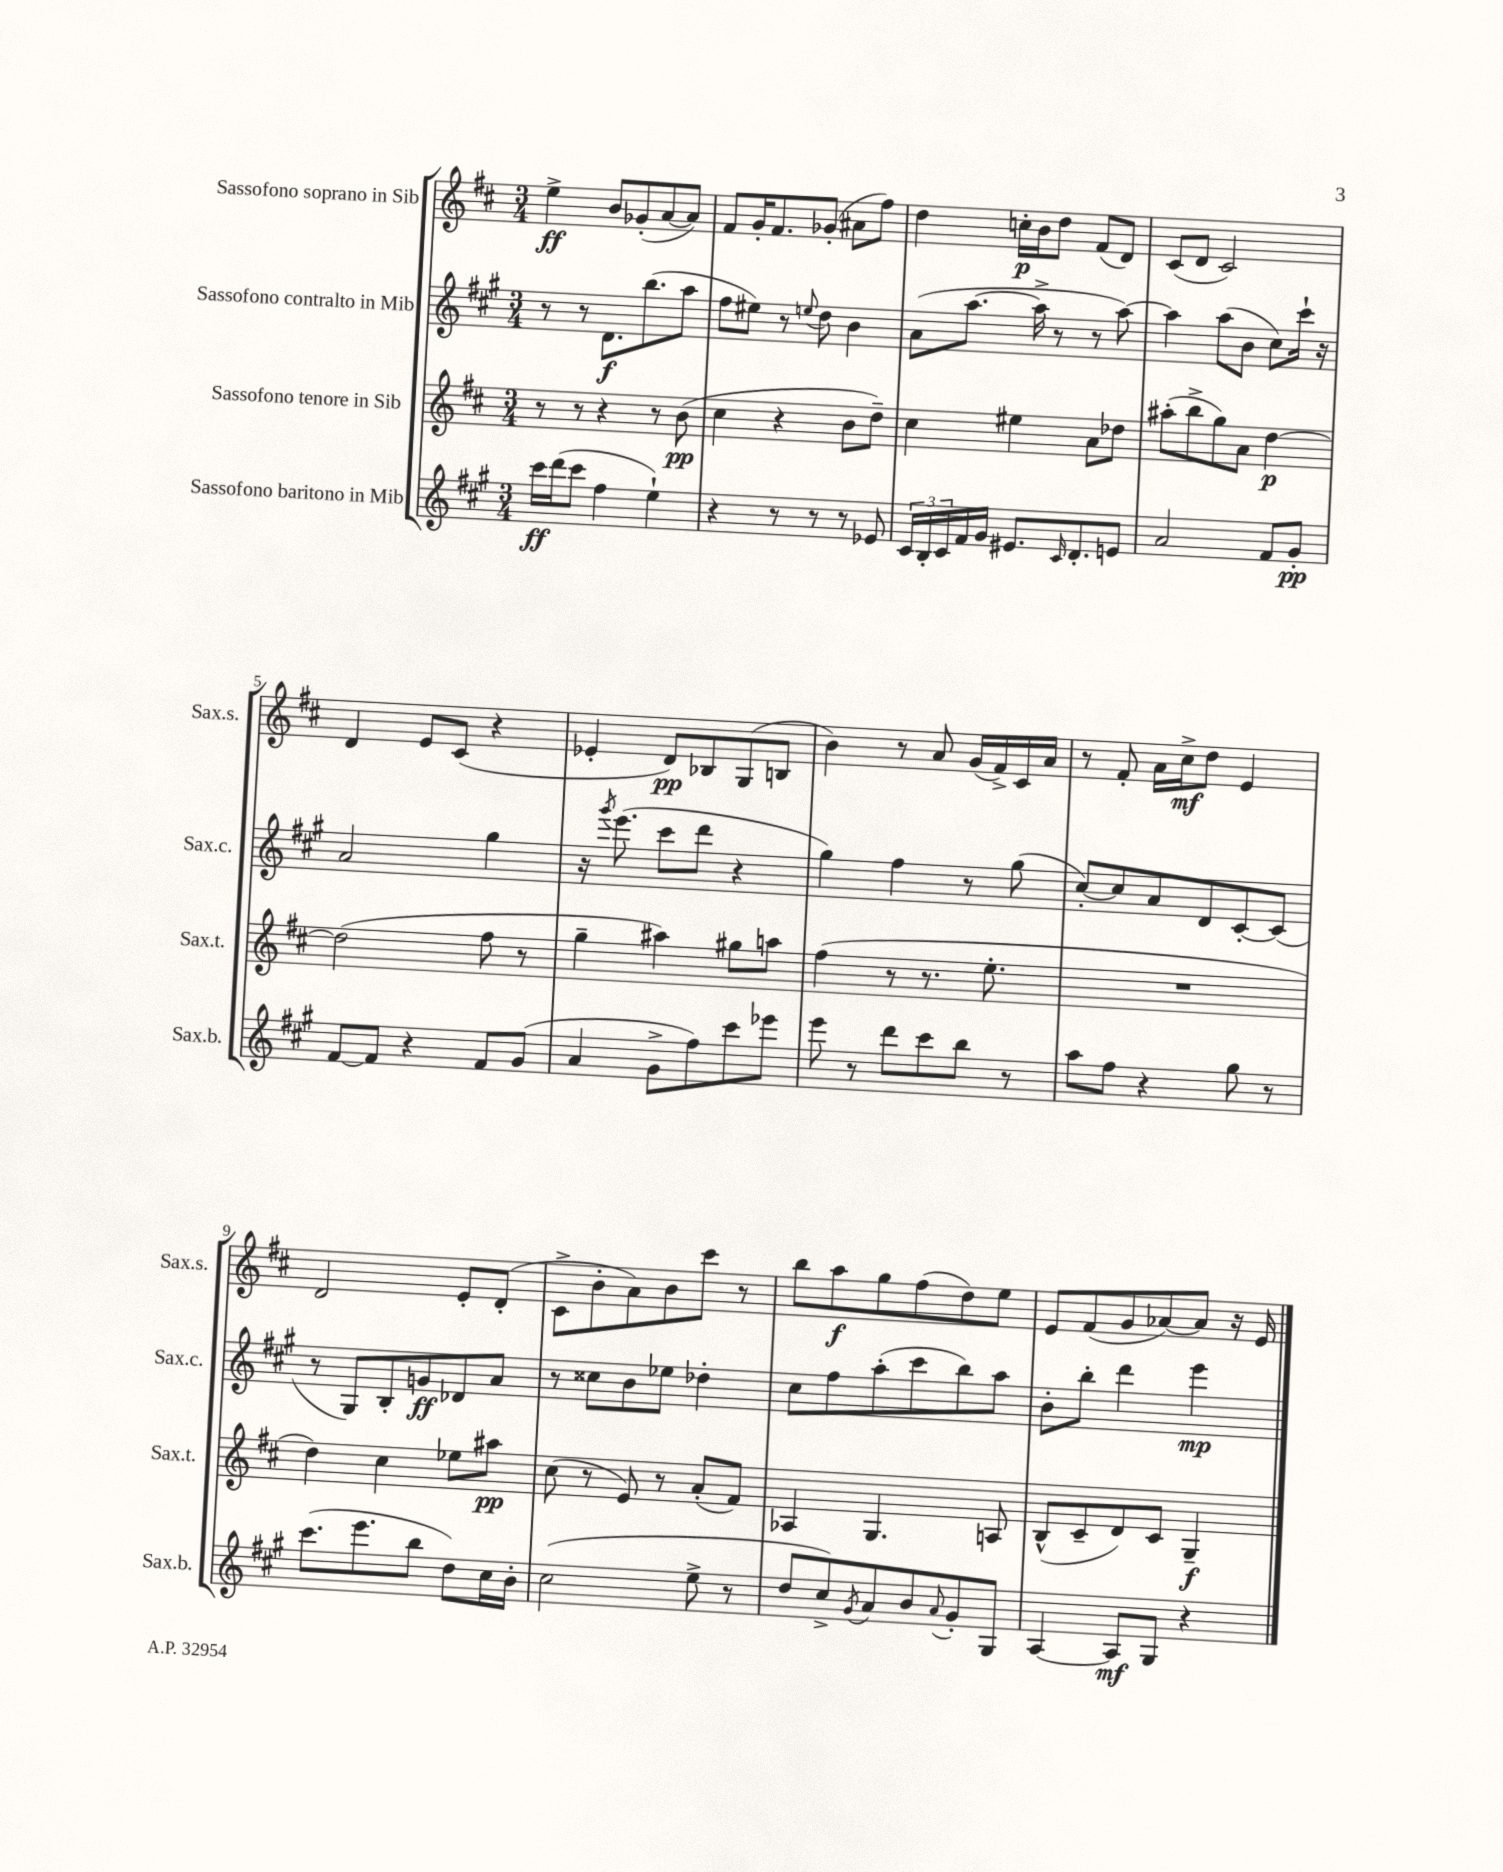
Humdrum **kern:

**kern	**kern	**kern	**kern
*staff4	*staff3	*staff2	*staff1
*clefG2	*clefG2	*clefG2	*clefG2
*k[f#c#g#]	*k[f#c#]	*k[f#c#g#]	*k[f#c#]
*M3/4	*M3/4	*M3/4	*M3/4
16ccc#	8r	8r	4ee^
(16ddd	.	.	.
8ccc#	8r	8r	.
4ff#	4r	8.d	8b
.	.	.	(8g-'
.	.	(8.bb	.
4ee`)	8r	.	[8a
.	(8b	8aa	8a])
=	=	=	=
4r	4cc#	8ff#	8f#
.	.	8ee#)	16g'
.	.	.	8.f#
8r	4r	8r	.
.	.	8qqee	.
8r	.	8dd	(8g-'
8r	8b	4b	8a#
8e-	8dd~)	.	8ff#)
=	=	=	=
24c#	4cc#	(8a	4dd
24B'	.	.	.
24c#	.	.	.
16f#	.	[8.aa	.
16g#	.	.	.
8.e#	4ee#	.	16cc'
.	.	16aa^]	16b
.	.	8r	8dd
16qqc#	.	.	.
8.d'	.	.	.
.	8a	8r	(8f#
8e	8dd-	[8aa)	8d)
=	=	=	=
2a	(8aa#'	4aa]	(8c#
.	8bb^	.	8d
.	8gg)	(8aa	2c#)
.	8a	8b	.
8f#	[4dd	8cc#)	.
8g#'	.	16ccc#`	.
.	.	16r	.
=	=	=	=
[8f#	(2dd]	2a	4d
8f#]	.	.	.
4r	.	.	8e
.	.	.	(8c#
8f#	8ff#	4gg#	4r
(8g#	8r	.	.
=	=	=	=
4a	4gg~	16r	4e-'
.	.	8qggg#	.
.	.	(8.eee	.
8g#^	4aa#)	8ccc#	8d)
8ff#)	.	8ddd	8B-
8ccc#	8gg#	4r	(8G
8eee-	8aa	.	8B
=	=	=	=
8eee	(4ff#	4gg#)	4b)
8r	.	.	.
8ddd	8r	4ff#	8r
8ccc#	8.r	.	8a
8bb	.	8r	(16g
.	8.ee'	.	16f#^)
8r	.	(8gg#	16c#
.	.	.	16a
=	=	=	=
8aa	2.r	[8cc#')	8r
8ff#	.	8cc#]	8f#'
4r	.	8a	16a
.	.	.	16cc#^
.	.	8d	8dd
8gg#	.	[8c#'	4e
8r	.	(8c#]	.
=	=	=	=
(8.ccc#	4dd)	8r	2d
.	.	8G#)	.
8.eee	.	.	.
.	4cc#	8B'	.
8bb	.	8g	.
8dd)	8ee-	8d-	8e'
16cc#	8aa#	8a	(8d'
16b'	.	.	.
=	=	=	=
(2cc#	(8cc#	8r	8c#^
.	8r	8cc##	8b'
.	8e)	8b	8a)
.	8r	8ee-	8b
8ee^	(8a'	4dd-'	8ccc#
8r	8f#)	.	8r
=	=	=	=
8dd	4A-	8cc#	8bb
8cc#^)	.	8ff#	8aa
8qg#	.	.	.
8a	4.G	(8aa'	8gg
8b	.	8ccc#	(8ff#
8qqa	.	.	.
8g#'	.	8bb)	8dd)
8G#	8A	8aa	8ee
=	=	=	=
[4A	(8B^^	8b'	8e
.	8c#~	8bb'	(8f#
8A]	8d)	4ddd	8g
8G#	8c#	.	[8a-)
4r	4G~	4eee	8a-]
.	.	.	16r
.	.	.	16e
==	==	==	==
*-	*-	*-	*-
